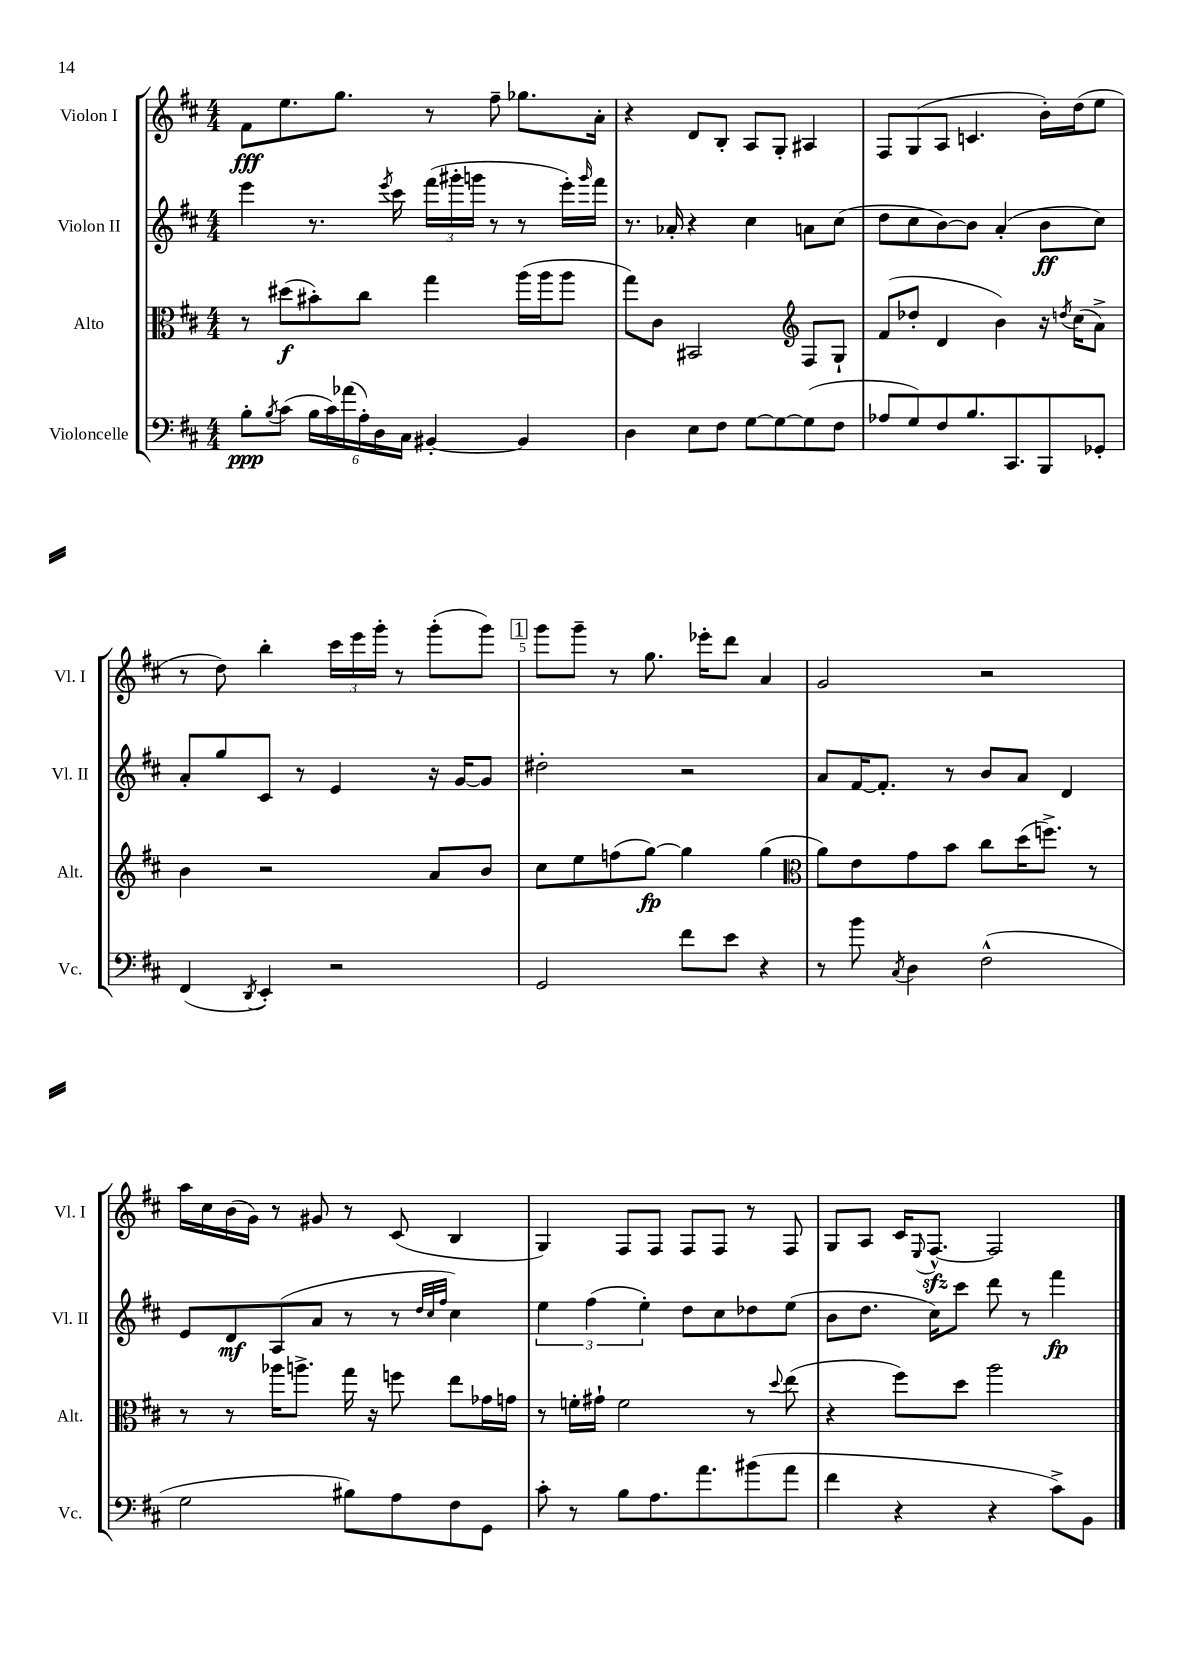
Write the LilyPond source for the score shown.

<<
\new StaffGroup <<
\new Staff = "s0" \with { instrumentName = "Violon I" shortInstrumentName = "Vl. I" } {
    \clef treble \key d \major \numericTimeSignature \time 4/4
    fis'8\fff e''8. g''8. r8 fis''8-- ges''8. a'16-. |
    r4 d'8 b8-. a8 g8-. ais4 |
    fis8 g8( a8 c'4. b'16-.) d''16( e''8 |
    r8 d''8) b''4-. \tuplet 3/2 { cis'''16 e'''16 g'''16-. } r8 g'''8-.( g'''8) |
    \mark \markup { \box "1" } g'''8 g'''8-- r8 g''8. ees'''16-. d'''8 a'4 |
    g'2 r2 |
    a''16 cis''16 b'16( g'16) r8 gis'8 r8 cis'8( b4 |
    g4) fis8 fis8 fis8 fis8 r8 fis8 |
    g8 a8 cis'16 \appoggiatura { e8 } fis8.~-^\sfz fis2 \bar "|." |
}
\new Staff = "s1" \with { instrumentName = "Violon II" shortInstrumentName = "Vl. II" } {
    \clef treble \key d \major \numericTimeSignature \time 4/4
    e'''4 r8. \acciaccatura { e'''8 } cis'''16 \tuplet 3/2 { fis'''16( gis'''16-. g'''16 } r8 r8 e'''16-.) \grace { g'''16 } fis'''16 |
    r8. aes'16-. r4 cis''4 a'8 cis''8( |
    d''8 cis''8 b'8~) b'8 a'4-.( b'8\ff cis''8) |
    a'8-. g''8 cis'8 r8 e'4 r16 g'16~ g'8 |
    \mark \markup { \box "1" } dis''2-. r2 |
    a'8 fis'16~ fis'8.-. r8 b'8 a'8 d'4 |
    e'8 d'8\mf a8( a'8 r8 r8 \grace { d''32 cis''32 fis''32 } cis''4) |
    \tuplet 3/2 { e''4 fis''4( e''4-.) } d''8 cis''8 des''8 e''8( |
    b'8 d''8. cis''16) cis'''8 d'''8 r8 fis'''4\fp \bar "|." |
}
\new Staff = "s2" \with { instrumentName = "Alto" shortInstrumentName = "Alt." } {
    \clef alto \key d \major \numericTimeSignature \time 4/4
    r8 dis''8\f( bis'8-.) cis''8 g''4 a''16( a''16 a''8 |
    g''8) cis'8 bis,2 \clef treble fis8 g8-! |
    fis'8( des''8-. d'4 b'4) r16 \acciaccatura { d''8 } cis''16( a'8->) |
    b'4 r2 a'8 b'8 |
    \mark \markup { \box "1" } cis''8 e''8 f''8( g''8~\fp) g''4 g''4( |
    \clef alto a'8) e'8 g'8 b'8 cis''8 d''16( f''8.->) r8 |
    r8 r8 aes''16 a''8.-> g''16 r16 f''8 e''8 ges'16 g'16 |
    r8 f'16-. gis'16-! f'2 r8 \appoggiatura { d''8 } e''8( |
    r4 fis''8) d''8 a''2 \bar "|." |
}
\new Staff = "s3" \with { instrumentName = "Violoncelle" shortInstrumentName = "Vc." } {
    \clef bass \key d \major \numericTimeSignature \time 4/4
    b8-.\ppp \acciaccatura { b8 } cis'8( \tuplet 6/4 { b16 cis'16) aes'16( a16-.) d16 cis16 } bis,4~-. bis,4 |
    d4 e8 fis8 g8~ g8~ g8( fis8 |
    aes8 g8) fis8 b8. cis,8. b,,8 ges,8-. |
    fis,4( \acciaccatura { d,8 } e,4-.) r2 |
    \mark \markup { \box "1" } g,2 fis'8 e'8 r4 |
    r8 b'8 \acciaccatura { cis8 } d4 fis2-^( |
    g2 bis8) a8 fis8 g,8 |
    cis'8-. r8 b8 a8. a'8. bis'8( a'8 |
    fis'4 r4 r4 cis'8->) b,8 \bar "|." |
}
>>
>>
\layout { \context { \Score \override BarNumber.break-visibility = ##(#f #t #t) barNumberVisibility = #(every-nth-bar-number-visible 5) } }
